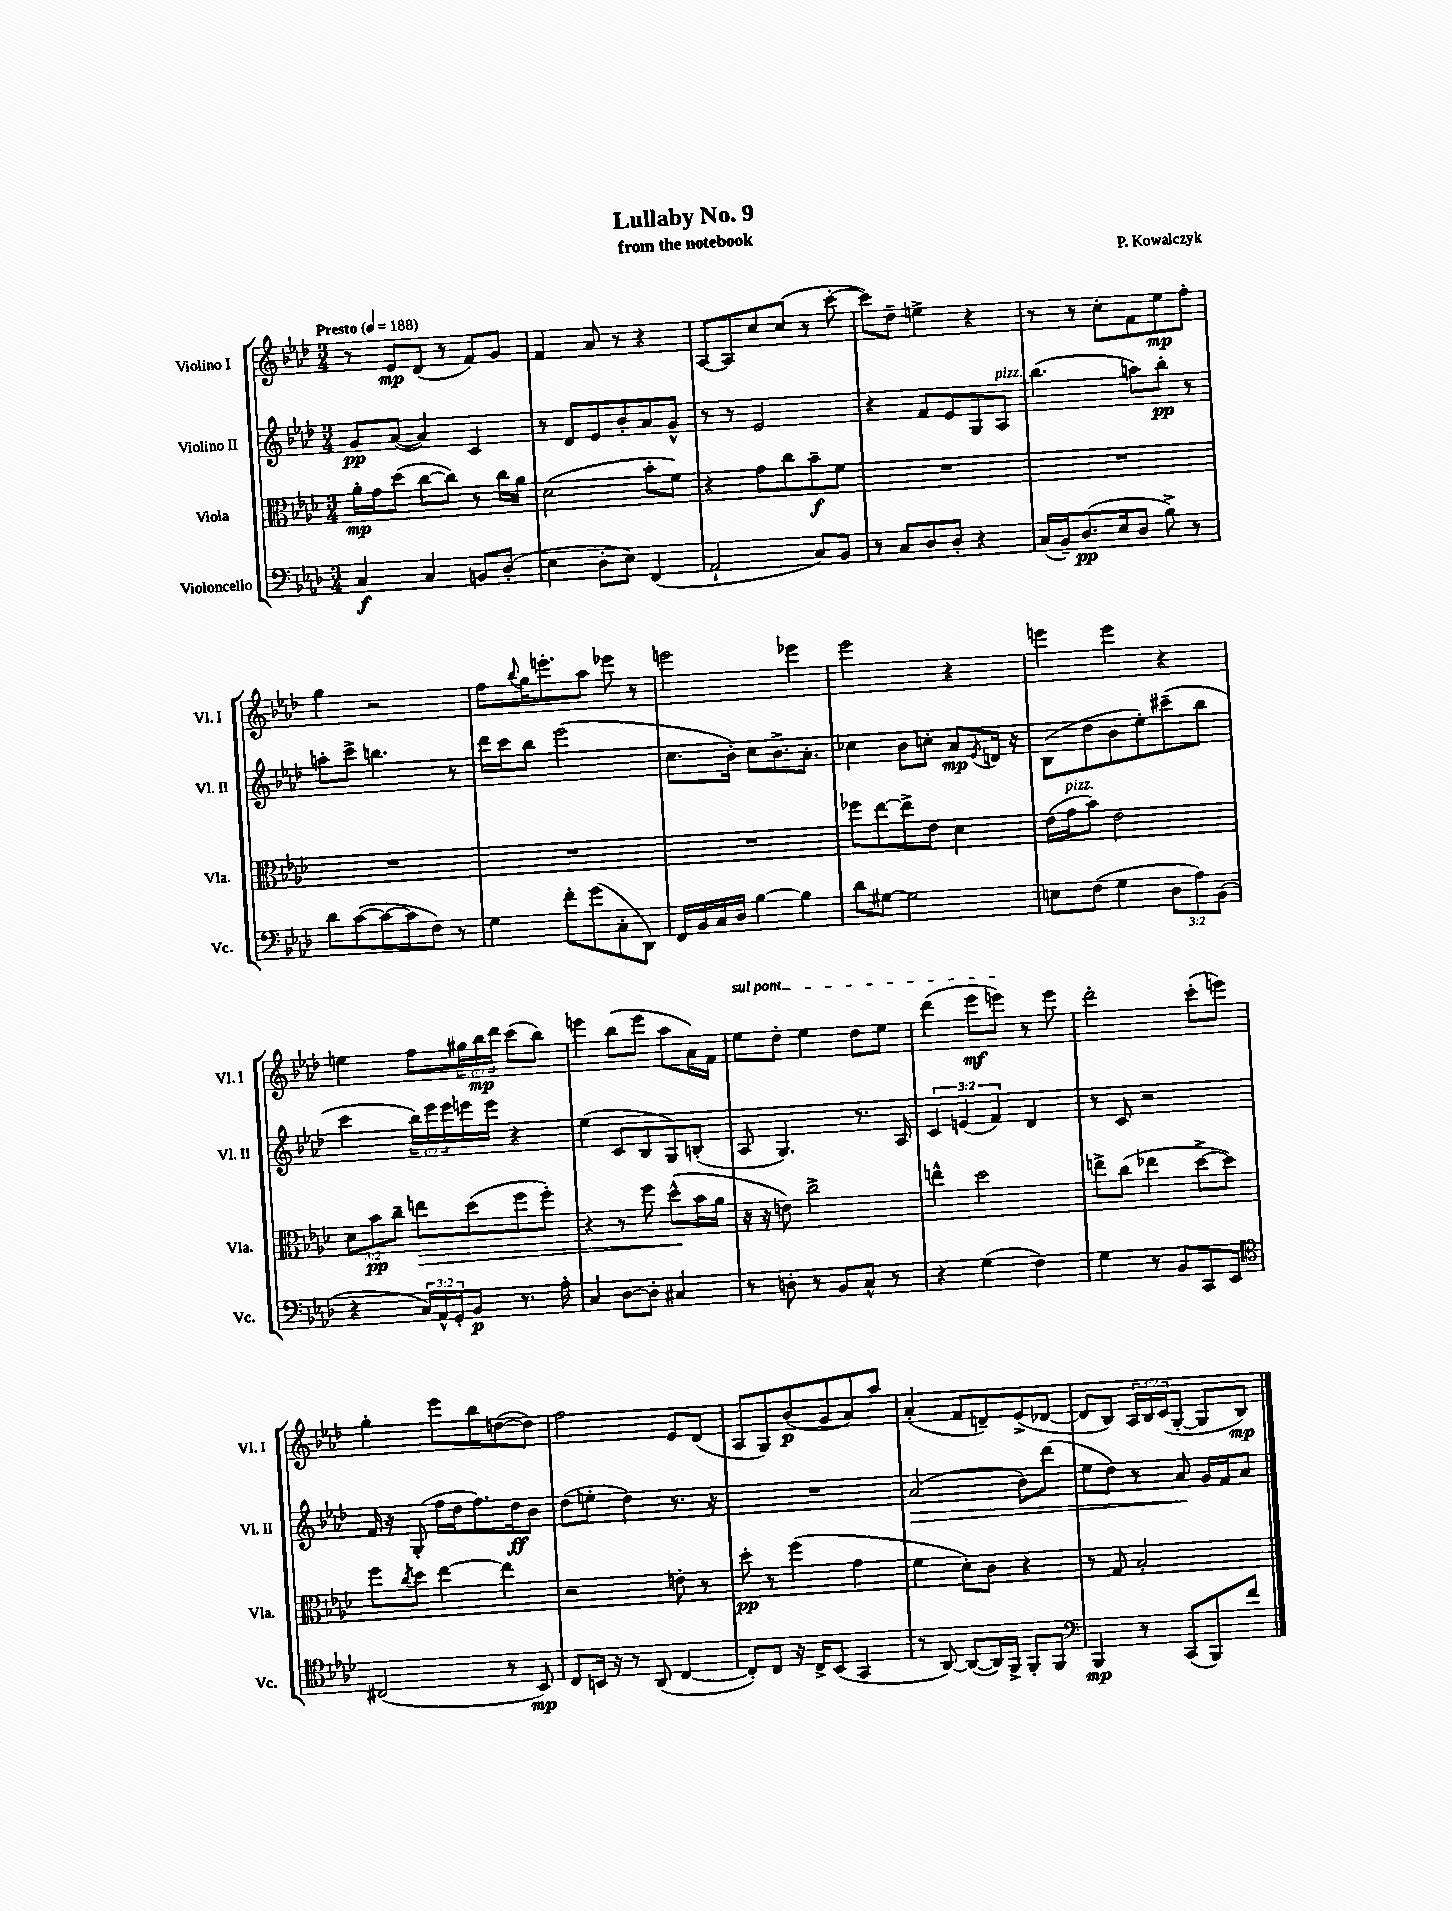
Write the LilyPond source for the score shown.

\header { title = "Lullaby No. 9" composer = "P. Kowalczyk" subtitle = "from the notebook" }
<<
\new StaffGroup <<
\new Staff = "s0" \with { instrumentName = "Violino I" shortInstrumentName = "Vl. I" } {
    \clef treble \key aes \major \numericTimeSignature \time 3/4 \override Staff.TupletNumber.text = #tuplet-number::calc-fraction-text \tempo "Presto" 4 = 188
    r8 ees'8\mp des'8( r8 f'8) g'8 |
    f'4 aes'8 r8 r4 |
    aes8~ aes8 c''8 c''8( r8 c'''8~-. |
    c'''8) des''8-- e''4-> r4 |
    r8 r8 c''8-. f'8 ees''8\mp f''8-. |
    g''4 r2 |
    f''8 \appoggiatura { bes''8 } g''16 e'''8.-. aes''8 ees'''8 r8 |
    e'''2 ees'''4 |
    ees'''2 r4 |
    e'''4 e'''4 r4 |
    e''4 f''8 \tuplet 3/2 { gis''16 bes''16\mp des'''16 } c'''8( bes''8) |
    e'''4 bes''8( e'''8 aes''8 aes'16) f'16 |
    \once \override TextSpanner.bound-details.left.text = \markup { \italic "sul pont." } ees''8\startTextSpan des''8-. ees''4 des''8 ees''8 |
    des'''4( ees'''8\mf e'''8\stopTextSpan) r8 e'''8 |
    des'''2-. c'''8-.( e'''8) |
    g''4-. ees'''8 bes''8 d''8~( d''8) |
    f''2 ees'8 des'8( |
    aes8 g8) bes'8\p( g'8 aes'8) aes''8 |
    aes'4-.( f'8 d'8--) ees'8->( des'8~ |
    des'8 bes8) \tuplet 3/2 { aes16 bes16 c'16( } g8~-. g8 bes8\mp) \bar "|." |
}
\new Staff = "s1" \with { instrumentName = "Violino II" shortInstrumentName = "Vl. II" } {
    \clef treble \key aes \major \numericTimeSignature \time 3/4 \override Staff.TupletNumber.text = #tuplet-number::calc-fraction-text
    g'8\pp aes'8~( aes'4) c'4 |
    r8 des'8 ees'8 bes'8-. aes'8 g'8-^ |
    r8 r8 ees'2 |
    r4 f'8 ees'8 g8 aes8^\markup { \italic "pizz." } |
    bes''4.( a''8) bes''8-.\pp r8 |
    a''8-. c'''8-> b''4. r8 |
    des'''16 c'''16 bes''8 ees'''2( |
    c''8. bes'16-.) c''8 bes'8.-> aes'8.-. |
    ces''4 bes'8 c''8-. aes'8\mp \acciaccatura { ees'8 } d'16 r16 |
    bes8( des''8 bes'8 ees''8-.) cis'''8--( bes''8 |
    c'''4 \tuplet 3/2 { bes''16) ees'''16 ees'''16 } e'''16 e'''16 r4 |
    ees''4( c'8 bes8 g8) b8-.( |
    aes8 g4.) r8. aes16 |
    \tuplet 3/2 { c'4 e'4( f'4) } des'4 |
    r8 c'8 r2 |
    f'16 r16 g8-.( f''16 des''16 f''8.) des''16\ff bes'8 |
    des''8( e''8-. des''4) r8. r16 |
    R2. |
    aes'2\>( bes'8) des'''8( |
    ees''8 des''8) r8 aes'8\! g'16 f'16 aes'8 \bar "|." |
}
\new Staff = "s2" \with { instrumentName = "Viola" shortInstrumentName = "Vla." } {
    \clef alto \key aes \major \numericTimeSignature \time 3/4 \override Staff.TupletNumber.text = #tuplet-number::calc-fraction-text
    aes'16-.\mp g'16 des''8( c''8~ c''8) r8 c''16 aes'16 |
    des'2( bes'8-. f'8) |
    r4 g'8 c''8 bes'8--\f f'8 |
    R2. |
    R2. |
    R2. |
    R2. |
    R2. |
    fes''8 ees''8~ ees''8-> ees'8 des'4 |
    ees'16( g'16^\markup { \italic "pizz." } bes'8) ees'2 |
    \tuplet 3/2 { des'8 bes'8\pp c''8-- } e''8\> des''8( f''8 f''8-.) |
    r4 r8 f''8 des''8-^\!( bes'16 aes'16 |
    r16 r16 e'8) c''2-> |
    e''4-^ des''2 |
    e''8-> c''8( ees''4 des''8~-> des''8) |
    f''8 \acciaccatura { c''8 } des''8 ees''4~ ees''4 |
    r2 e'8-. r8 |
    des''8-.\pp r8 f''4( g'4 |
    f'4 des'8-.) c'8 r4 |
    r8 g8 bes2-. \bar "|." |
}
\new Staff = "s3" \with { instrumentName = "Violoncello" shortInstrumentName = "Vc." } {
    \clef bass \key aes \major \numericTimeSignature \time 3/4 \override Staff.TupletNumber.text = #tuplet-number::calc-fraction-text
    c4\f c4 b,8 des8-.( |
    ees4 des8-. ees8) f,4( |
    aes,2-! c8) bes,8 |
    r8 c8 des8 des8-. r4 |
    c16( bes,16--) des8.\pp( ees16 des8 bes8->) r8 |
    des'8 c'8~( c'8~ c'8 f8) r8 |
    g4 f'8-. g'8( c8-. des,8) |
    f,16 bes,16 c16 des16 bes4~ bes4 |
    des'8 gis8~ gis2 |
    e8 f8( g4 \tuplet 3/2 { des8 aes8) bes,8( } |
    r4 \tuplet 3/2 { c16) aes,16-^ g,16-. } bes,8\p r8. aes16-. |
    c4 des8~ des8-. cis4 |
    r8 d8-. r8 bes,8 c8-^ r8 |
    r4 g4( f4) |
    g4 r8 bes,8 c,8 ees,8 |
    \clef tenor cis2( r8 bes,8\mp) |
    c8 b,16 r16 r8 aes,8( c4~ |
    c8-.) c8 r16 c16-> bes,8( g,4 |
    r8 aes,8~) aes,8~( aes,16) f,16-> f,8-. f,8 |
    \clef bass bes,,4\mp r8 c,8( bes,,8) f'8 \bar "|." |
}
>>
>>
\layout { \context { \Score \remove "Bar_number_engraver" } }
